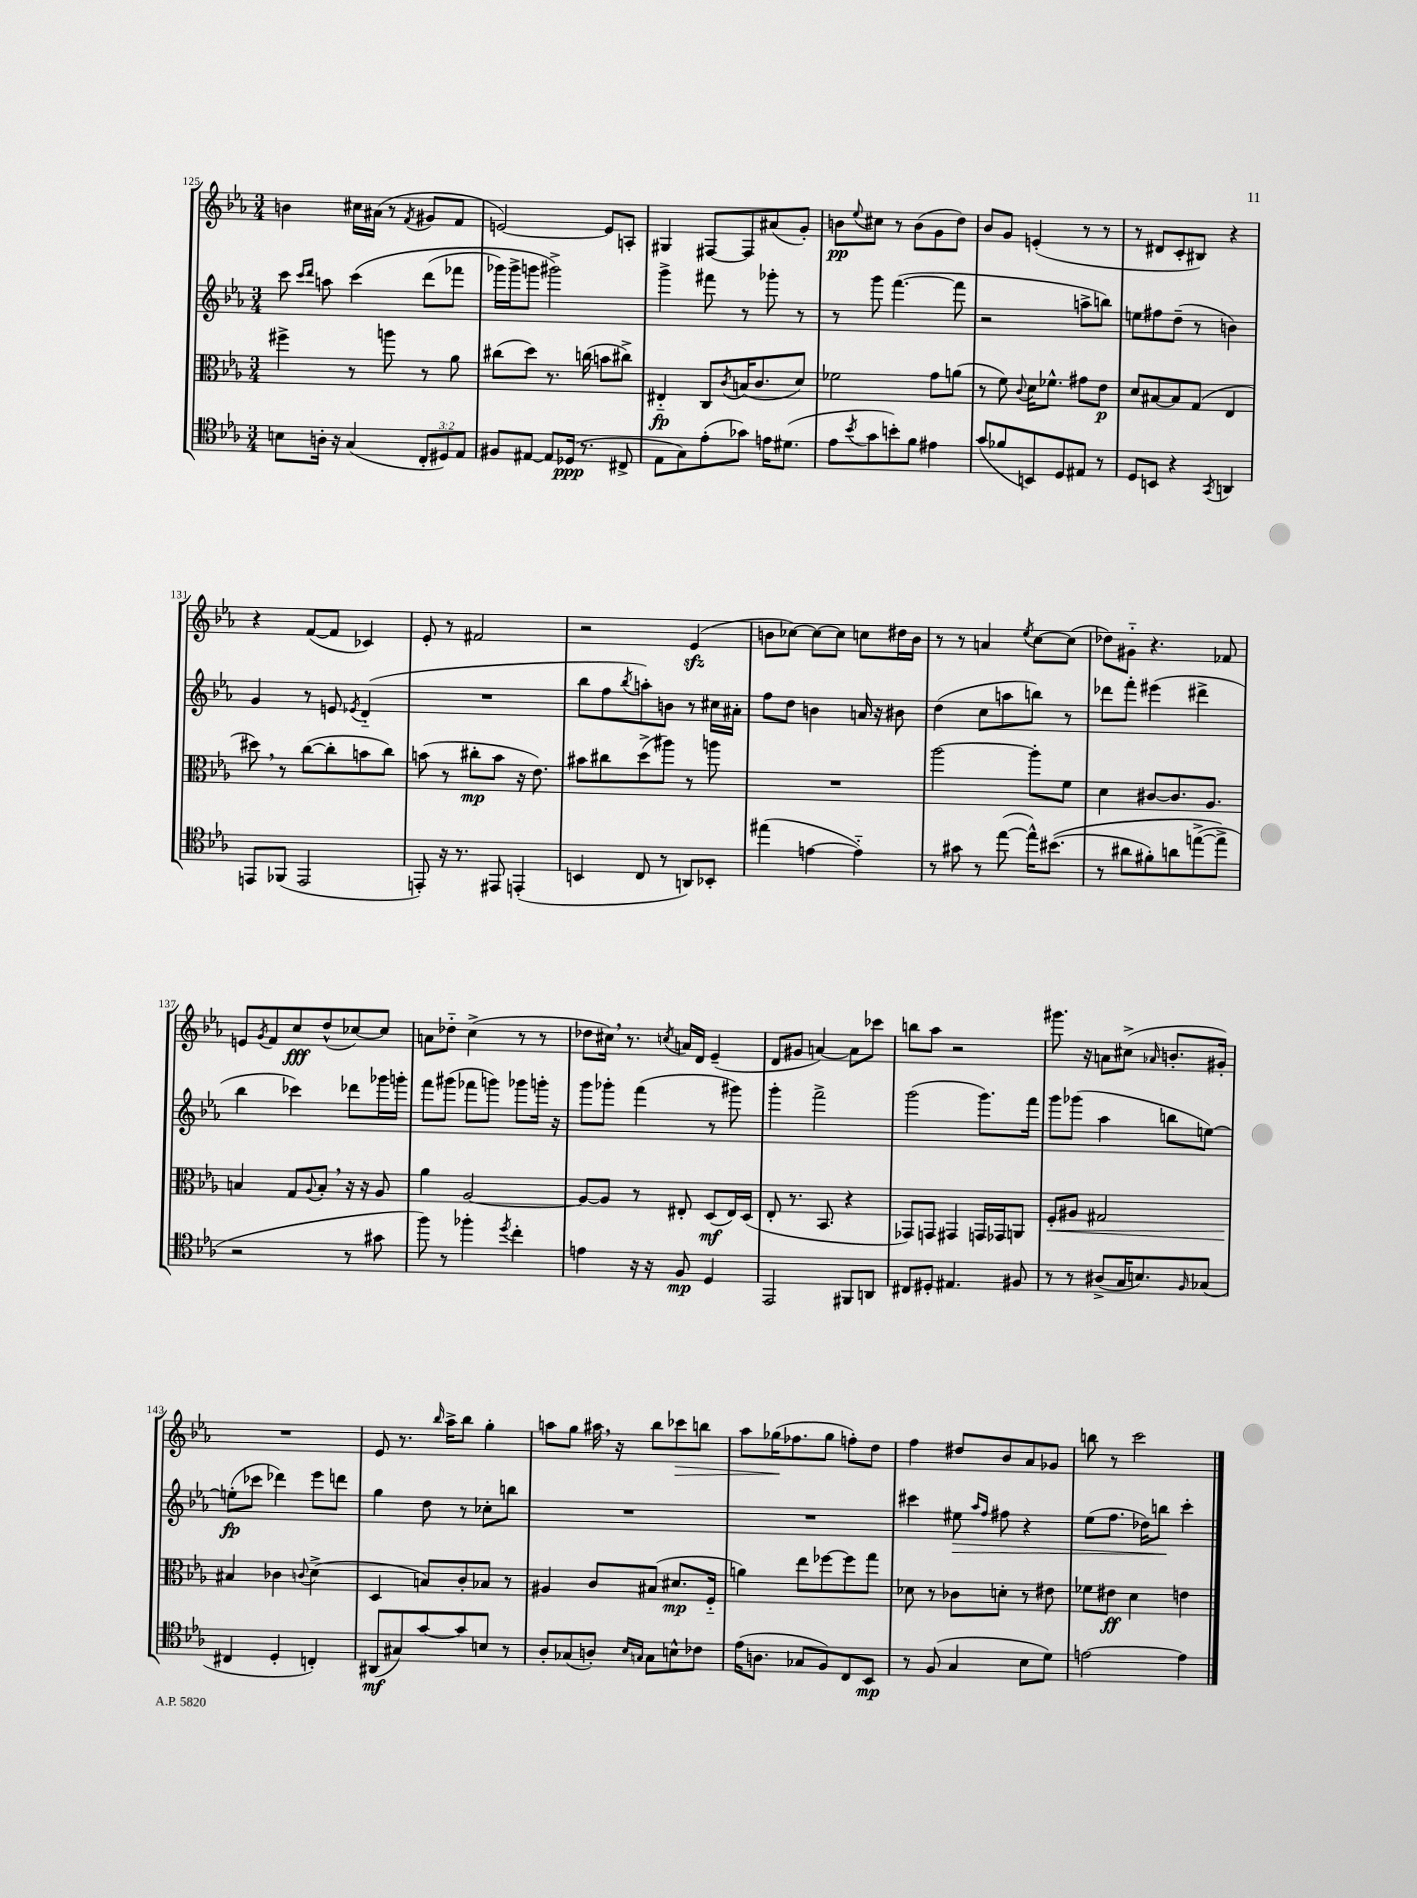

**kern	**dynam	**kern	**dynam	**kern	**dynam	**kern	**dynam
*part4	*part4	*part3	*part3	*part2	*part2	*part1	*part1
*staff4	*staff4	*staff3	*staff3	*staff2	*staff2	*staff1	*staff1
*clefC4	*	*clefC3	*	*clefG2	*	*clefG2	*
*k[b-e-a-]	*	*k[b-e-a-]	*	*k[b-e-a-]	*	*k[b-e-a-]	*
*M3/4	*	*M3/4	*	*M3/4	*	*M3/4	*
=125	=125	=125	=125	=125	=125	=125	=125
8Bn\L	.	4ff#X^\	.	8ccc\	.	4bn\	.
.	.	.	.	16qqccc/LL	.	.	.
.	.	.	.	16qqddd/JJ	.	.	.
16An'\Jk	.	.	.	8aan\	.	.	.
16r	.	.	.	.	.	.	.
(4G/	.	8r	.	(4ccc\	.	16cc#X\LL	.
.	.	.	.	.	.	(16a#X\JJ	.
.	.	8aan\	.	.	.	8r	.
.	.	.	.	.	.	8qf/	.
12C'/L	.	8r	.	(8ddd\L	.	8g#X/L	.
12D#X/)	.	.	.	.	.	.	.
.	.	8a-\	.	8fff-X\J	.	8f/J	.
12E-/J	.	.	.	.	.	.	.
=126	=126	=126	=126	=126	=126	=126	=126
8F#X/L	.	(8cc#X\L	.	16ggg-X\LL)	.	[2en/)	.
.	.	.	.	16ggg-^\J	.	.	.
[8E#X/J	.	8dd\J)	.	8gggn\J	.	.	.
8E#/L]	.	8.r	.	2ggg#X^\)	.	.	.
(16D-X/Jk	ppp	.	.	.	.	.	.
8.r	.	(16ccn\	.	.	.	.	.
.	.	8bn\L	.	.	.	8e/L]	.
8C#X^/	.	8cc#X^\J)	.	.	.	8An'/J	.
=127	=127	=127	=127	=127	=127	=127	=127
8E-\L	.	4E#X/	fp	4ggg^\	.	4G#X/	.
8G\)	.	.	.	.	.	.	.
(8e-'\	.	8C/L	.	8fff#X\	.	[8F#X/L	.
.	.	8qc/	.	.	.	.	.
8g-X\J)	.	(16Bn/K	.	8r	.	8F#/]	.
.	.	8.c/	.	.	.	.	.
16en\KL	.	.	.	8ggg-X'\	.	(8a#X/	.
(8.d#X\J	.	.	.	.	.	.	.
.	.	8d/J)	.	8r	.	8g'/J)	.
=128	=128	=128	=128	=128	=128	=128	=128
8e-\L	.	2f-X\	.	8r	.	8bn\L	pp
8qb-/	.	.	.	.	.	8qqee-/	.
8g\	.	.	.	8ggg\	.	8cc#X\J	.
8bn'\)	.	.	.	([4.fff\	.	8r	.
8f\J	.	.	.	.	.	(8b\L	.
4e#X\	.	8g\L	.	.	.	8g\	.
.	.	(8an\J	.	8fff\]	.	8dd\J)	.
=129	=129	=129	=129	=129	=129	=129	=129
(8g/L	.	8r	.	2r	.	8b-/L	.
8f-X/	.	8f\)	.	.	.	8g/J	.
.	.	8qqc/	.	.	.	.	.
8BBn/)	.	16d\KL	.	.	.	(4en'/	.
.	.	8.f-X^^\J	.	.	.	.	.
8D/	.	.	.	.	.	.	.
8E#X/J	.	8g#X\L	.	8aan^\L	.	8r	.
8r	.	8e-\J	p	8bbn\J)	.	8r	.
=130	=130	=130	=130	=130	=130	=130	=130
8D/L	.	8d/L	.	8een\L	.	8r	.
8BBn/J	.	[8B#X/	.	8ff#X\	.	8d#X/L	.
4r	.	8B#/]	.	(8dd~\J	.	8c'/	.
.	.	(8G/J	.	8r	.	8B#X/J)	.
8qGG/	.	.	.	.	.	.	.
4AAn/	.	4E-/	.	4bn\)	.	4r	.
!!LO:LB:g=z
=131	=131	=131	=131	=131	=131	=131	=131
8EEn/L	.	8dd#X,\)	.	4g/	.	4r	.
(8FF-X/J	.	8r	.	.	.	.	.
2EE/	.	([8cc\L	.	8r	.	([8f/L	.
.	.	8cc'\]	.	8en/	.	8f/J]	.
.	.	.	.	8qe-X/	.	.	.
.	.	8bn\	.	(4d/	.	4c-X/)	.
.	.	8cc\J)	.	.	.	.	.
=132	=132	=132	=132	=132	=132	=132	=132
8EEn'/)	.	(8bn\	.	2.r	.	8e-'/	.
16r	.	8r	.	.	.	8r	.
8.r	.	.	.	.	.	.	.
.	.	8cc#X'\L	mp	.	.	2f#X/	.
8EE#X/	.	8b\J	.	.	.	.	.
(4EEn'/	.	16r	.	.	.	.	.
.	.	8.e-\)	.	.	.	.	.
=133	=133	=133	=133	=133	=133	=133	=133
4BBn/	.	8b#X\L	.	8bb-\L	.	2r	.
.	.	8cc#X\	.	8ff\	.	.	.
.	.	.	.	8qbb-/	.	.	.
8C/	.	(8dd^\	.	8aan'\)	.	.	.
8r	.	8aa#X\J)	.	8bn\J	.	.	.
8AAn/L)	.	8r	.	8r	.	(4e-zz/	.
8BB-X'/J	.	8aan\	.	16cc#X\LL	.	.	.
.	.	.	.	16a#X'\JJ	.	.	.
=134	=134	=134	=134	=134	=134	=134	=134
(4ee#X\	.	2.r	.	8ff\L	.	8bn\L	.
.	.	.	.	8dd\J	.	[8cc-X\J)	.
[4en\	.	.	.	4bn\	.	8cc-\L_	.
.	.	.	.	.	.	8cc-\J]	.
4e\])	.	.	.	16an/	.	8ccn\L	.
.	.	.	.	16r	.	.	.
.	.	.	.	8b#X\	.	16dd#X\L	.
.	.	.	.	.	.	16b\JJ	.
=135	=135	=135	=135	=135	=135	=135	=135
8r	.	[2aa-\	.	(4dd\	.	8r	.
8g#X\	.	.	.	.	.	8r	.
8r	.	.	.	8cc\L	.	4an/	.
([8ee-\	.	.	.	8aan\	.	.	.
.	.	.	.	.	.	8qee-/	.
16ee-^^\KL])	.	8aa-'\L]	.	8bbn\J)	.	[8cc\L	.
((8.b#X\J	.	.	.	.	.	.	.
.	.	8f\J	.	8r	.	(8cc\J]	.
=136	=136	=136	=136	=136	=136	=136	=136
8r	.	4d\	.	8ddd-X\L	.	8dd-X\L)	.
8a#X\L	.	.	.	8fff'\J	.	8g#X\J	.
8f#X'\)	.	[8c#X/L	.	(4eee#X\	.	4.r	.
8an\	.	8.c#/]	.	.	.	.	.
([8een^\	.	.	.	4ddd#X^\	.	.	.
.	.	8.A-/J	.	.	.	.	.
8ee^\J])	.	.	.	.	.	8f-X/	.
!!LO:LB:g=z
=137	=137	=137	=137	=137	=137	=137	=137
2r	.	4Bn/	.	4bb-\	.	8en/L	.
.	.	.	.	.	.	8qg/	.
.	.	.	.	.	.	8f/	.
.	.	8G/L	.	4ccc-X\)	.	8cc/	fff
.	.	8qqA-/	.	.	.	.	.
.	.	8B',/J	.	.	.	(8dd^^/	.
8r	.	16r	.	8ddd-X\L	.	[8cc-X/)	.
.	.	16r	.	.	.	.	.
8g#X\	.	8A-/	.	16ggg-X\L	.	8cc-/J]	.
.	.	.	.	16gggn'\JJ	.	.	.
=138	=138	=138	=138	=138	=138	=138	=138
8ff\)	.	4a-\	.	8fff\L	.	8an\L	.
8r	.	.	.	(8ggg#X\J	.	8dd-X\J	.
4ff-X'\	.	[2A-/	.	8fff-X\L	.	(4cc^\	.
.	.	.	.	8gggn\J)	.	.	.
8qdd/	.	.	.	.	.	.	.
4cc'\	.	.	.	8ggg-X\L	.	8r	.
.	.	.	.	16gggn'\Jk	.	8r	.
.	.	.	.	16r	.	.	.
=139	=139	=139	=139	=139	=139	=139	=139
4en\	.	8A-/L_	.	8ggg\L	.	8dd-X\L	.
.	.	8A-/J]	.	8ggg-X'\J	.	16cc#X,\Jk)	.
.	.	.	.	.	.	8.r	.
16r	.	8r	.	(4fff\	.	.	.
16r	.	.	.	.	.	.	.
.	.	.	.	.	.	8qccn/	.
8F/	mp	8E#X'/	.	.	.	16an/LL	.
.	.	.	.	.	.	16d/JJ	.
4D/	.	(8D/L	mf	8r	.	(4e-~/	.
.	.	16E#/L)	.	8ggg#X\)	.	.	.
.	.	(16D/JJ	.	.	.	.	.
=140	=140	=140	=140	=140	=140	=140	=140
2EE-/	.	8E-'/	.	4ggg'\	.	8d/L	.
.	.	8.r	.	.	.	8g#X/J	.
.	.	.	.	2fff^\	.	[4an/)	.
.	.	8.BB-/	.	.	.	.	.
8FF#X/L	.	4r	.	.	.	8a\L]	.
8AAn/J	.	.	.	.	.	8ccc-X\J	.
=141	=141	=141	=141	=141	=141	=141	=141
8C#X/L	.	8GG-X/L)	.	(2ggg\	.	8bbn\L	.
8D#X'/J	.	8GGn/J	.	.	.	8aa-\J	.
4.E#X/	.	4GG#X/	.	.	.	2r	.
.	.	16GGn/LL	.	8.ggg\L)	.	.	.
.	.	16GG-X/J	.	.	.	.	.
8F#X/	.	8AAn/J	.	.	.	.	.
.	.	.	.	16fff\Jk	.	.	.
=142	=142	=142	=142	=142	=142	=142	=142
!	!	!	!LO:HP:b	!	!	!	!
8r	.	8F'/L	<	8ggg\L	.	8.ggg#X\	.
8r	.	8A#X/J	.	(8ggg-X\J	.	.	.
.	.	.	.	.	.	16r	.
(8A#X^/L	.	2G#X/	.	4aa-\	.	8an\L	.
16G/K	.	.	.	.	.	(8cc#X^\J	.
8.Bn/)	.	.	.	.	.	.	.
.	.	.	.	.	.	16qqa-X/	.
.	.	.	.	8bbn\L	.	8.bn'/L	.
16qqF/	.	.	.	.	.	.	.
(8G-X/J	.	.	.	[8een\J)	.	.	.
.	.	.	.	.	.	16g#X'/Jk)	.
!!LO:LB:g=z
=143	=143	=143	=143	=143	=143	=143	=143
4C#X/	.	4B#X/	.	(8een'\L]	fp	2.r	.
.	.	.	.	8ccc-X\J	.	.	.
4D'/	.	4c-X\	[	4ddd-X\)	.	.	.
.	.	8qqcn/	.	.	.	.	.
4Cn'/)	.	(4d^\	.	8eee-\L	.	.	.
.	.	.	.	8dddn\J	.	.	.
=144	=144	=144	=144	=144	=144	=144	=144
(8AA#X/L	mf	4D/	.	4gg\	.	8e-/	.
8G#X/)	.	.	.	.	.	8.r	.
[8g/	.	8Bn/L)	.	8dd\	.	.	.
.	.	.	.	.	.	16qqbb-/	.
.	.	.	.	.	.	16aa-^\KL	.
8g/]	.	8c'/	.	8r	.	8bb-\J	.
8Bn/J	.	8B-X/J	.	8cc-X'\L	.	4gg'\	.
8r	.	8r	.	8bbn\J	.	.	.
=145	=145	=145	=145	=145	=145	=145	=145
8A-'/L	.	4A#X/	.	2.r	.	8aan\L	.
(8G-X/	.	.	.	.	.	8gg\J	.
8An'/J)	.	8c/L	.	.	.	16aa#X,\	.
.	.	.	.	.	.	16r	.
16qqB-/LL	.	.	.	.	.	.	.
16qqGn/JJ	.	.	.	.	.	.	.
8G\L	.	(8B#X/J	.	.	.	8bb-\L	.
!	!	!	!	!	!	!	!LO:HP:b
8Bn^^\	.	8.d#X/L	mp	.	.	8ccc-X\	>
8c-X\J	.	.	.	.	.	8bbn\J	.
.	.	16F/Jk	.	.	.	.	.
=146	=146	=146	=146	=146	=146	=146	=146
(16e-\KL	.	4an\)	.	2.r	.	8aa-\L	.
8.An\J	.	.	.	.	.	.	.
.	.	.	.	.	.	(16gg-X\K	.
.	.	.	.	.	.	8.ff-X\	]
8G-X/L	.	8ee-\L	.	.	.	.	.
8F/)	.	[8ff-X\	.	.	.	8gg-\J	.
8C/	.	8ff-\]	.	.	.	8ffn'\L)	.
8BB-/J	mp	8gg\J	.	.	.	8dd\J	.
=147	=147	=147	=147	=147	=147	=147	=147
8r	.	8d-X\	.	4ccc#X\	.	4ff\	.
(8F/	.	8r	.	.	.	.	.
!	!	!	!	!	!LO:HP:b	!	!
4G/	.	8c-X\L	.	8ee#X\	>	8dd#X/L	.
.	.	.	.	16qqaa-/LL	.	.	.
.	.	.	.	16qqff/JJ	.	.	.
.	.	8dn'\J	.	8ff#X\	.	8b-/	.
8B-\L	.	8r	.	4r	.	8a-/	.
8d\J)	.	8e#X\	.	.	.	8g-X/J	.
=148	=148	=148	=148	=148	=148	=148	=148
[2en\	.	8f-X\L	.	(8ee-\L	.	8bbn\	.
.	.	8e#X\J	ff	8.ff\J	.	8r	.
.	.	4d\	.	.	.	2ccc\	.
.	.	.	.	16dd-X\KL)	.	.	.
.	.	.	.	8bbn\J	.	.	.
4e\]	.	4en\	.	4ccc'\	]	.	.
==	==	==	==	==	==	==	==
*-	*-	*-	*-	*-	*-	*-	*-
